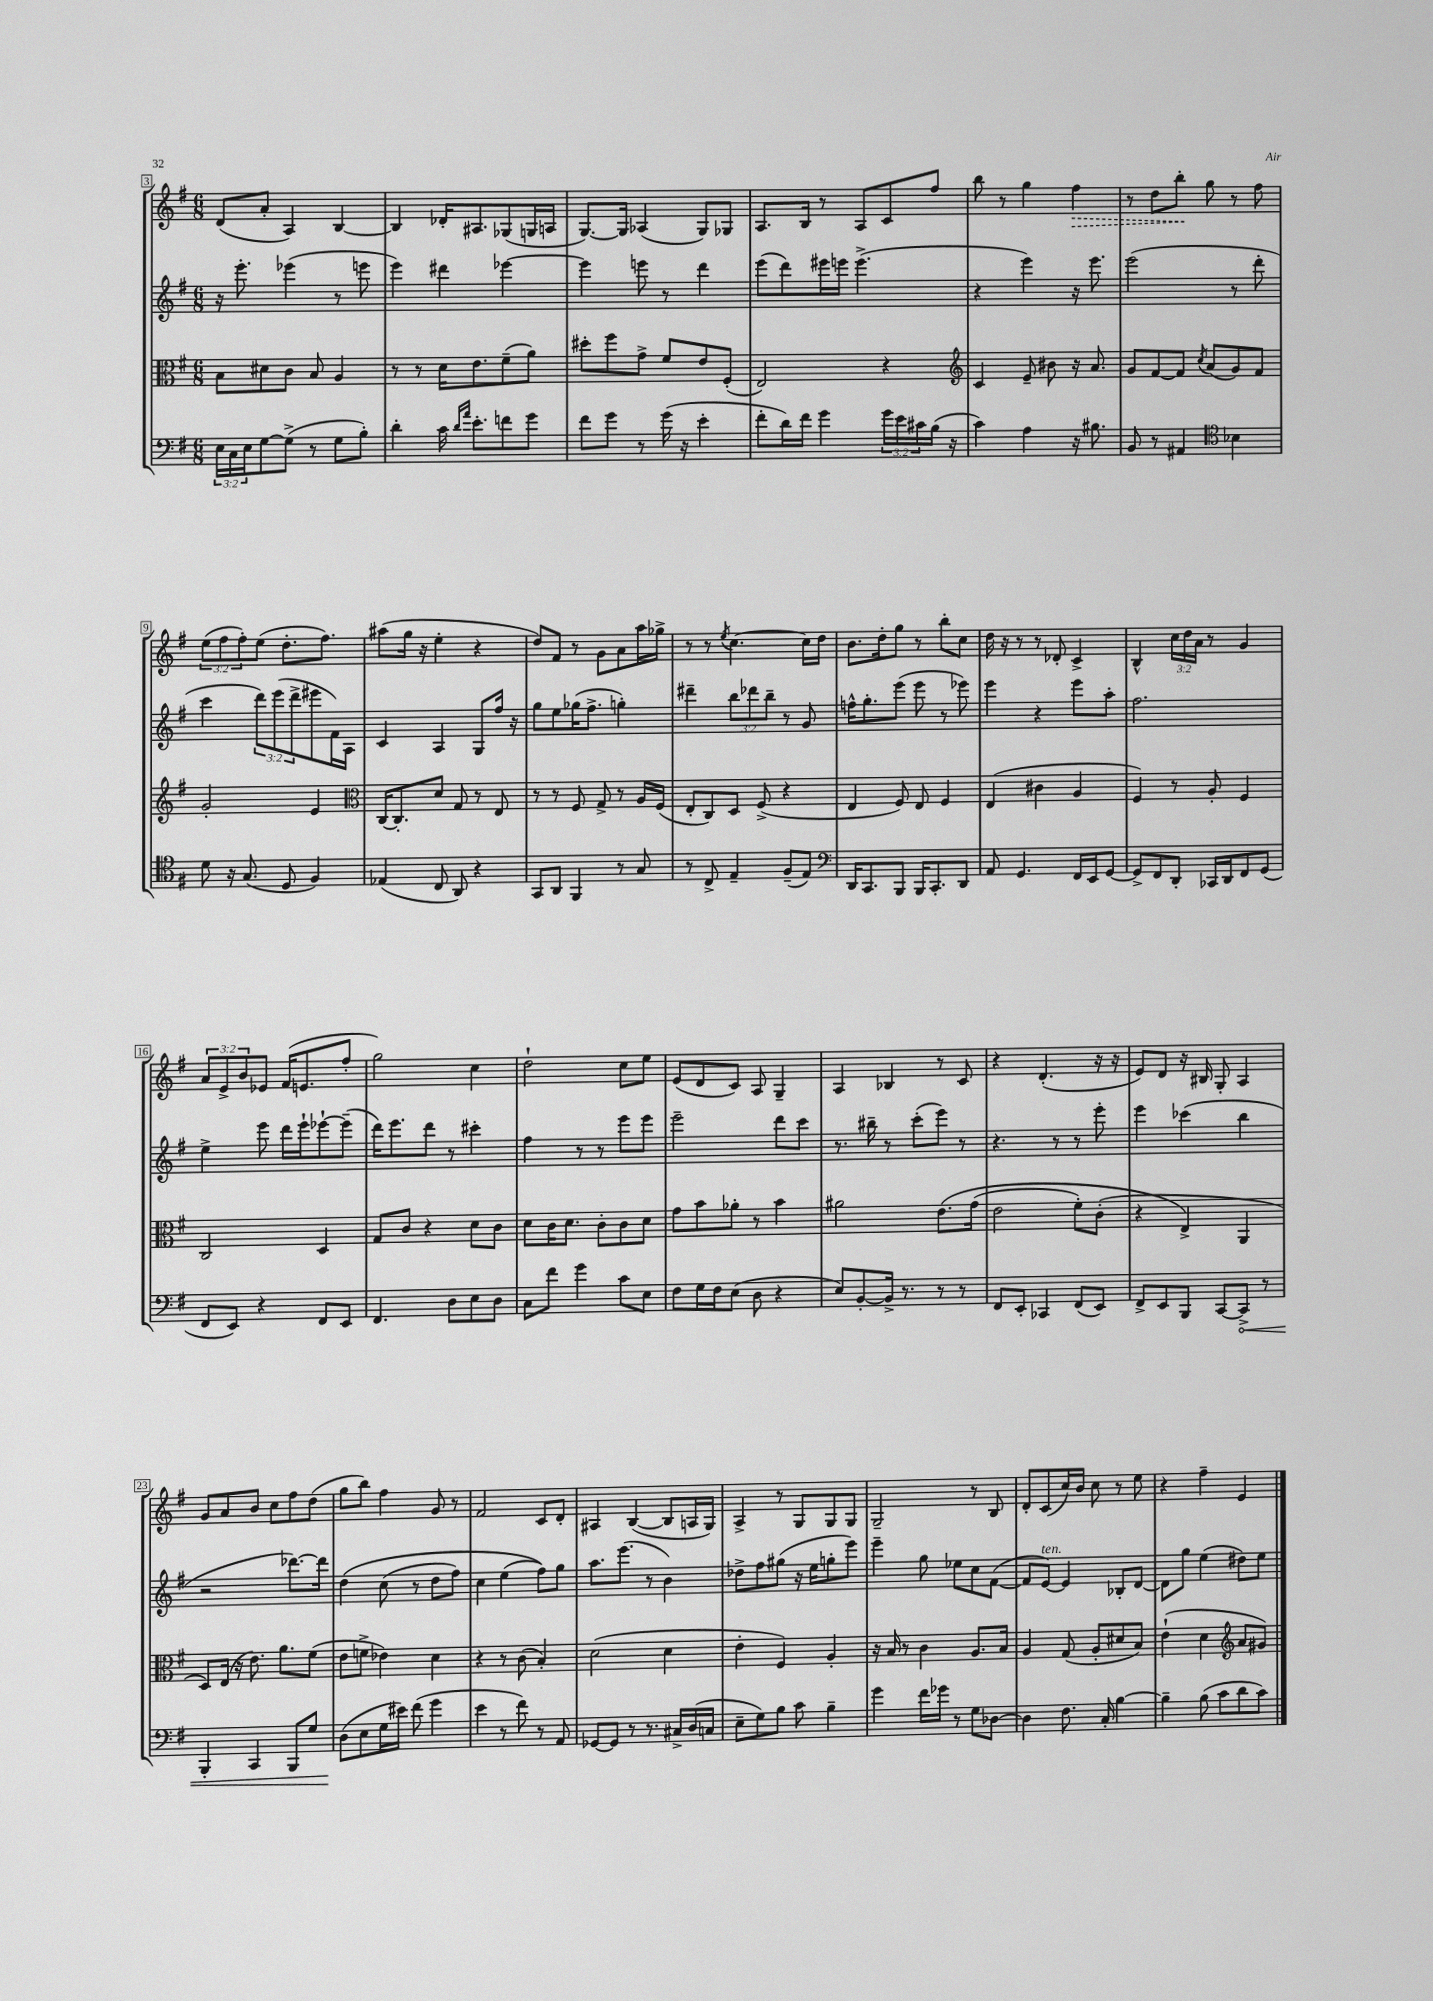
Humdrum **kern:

**kern	**kern	**kern	**kern
*staff4	*staff3	*staff2	*staff1
*clefF4	*clefC3	*clefG2	*clefG2
*k[f#]	*k[f#]	*k[f#]	*k[f#]
*M6/8	*M6/8	*M6/8	*M6/8
24E	8B	16r	(8d
24C	.	.	.
.	.	8.eee'	.
24E	.	.	.
[8G	8d#	.	8a'
(8G^]	8c	(4eee-	4A)
8r	8B	.	.
8G	4A	8r	[4B
8B')	.	8eee	.
=	=	=	=
4d'	8r	4eee)	4B]
.	8r	.	.
16c	16d	4ddd#	16d-'
16qqd	.	.	.
16qqa	.	.	.
8.e'	8.e	.	8.A#
8f	(8f#~	[4eee-	(8G-
8g	8a)	.	16G
.	.	.	16A
=	=	=	=
8f#	8dd#'	4eee-]	[8.G)
8g	8ff#	.	.
.	.	.	16G]
8r	8g^	8eee	(4A-
(16g	8f#	8r	.
16r	.	.	.
4e'	8e	4ddd	8G)
.	(8F#'	.	8G-
=	=	=	=
8f#'	2E)	(8eee	8.A
16d)	.	8ddd)	.
16f#	.	.	16B
4g	.	16eee#	8r
.	.	16eee	.
.	.	(4.eee^	8A
24g	4r	.	8c
24e	.	.	.
24c#	.	.	.
(16B	.	.	8ff#
16r	.	.	.
=	=	=	=
*	*clefG2	*	*
4c)	4c	4r	8bb
.	.	.	8r
4A	8e~	4eee)	4gg
.	8b#	.	.
16r	16r	16r	4ff#
8.B#	8.a	8.eee	.
=	=	=	=
8BB	8g	(2eee	8r
8r	[8f#	.	8dd
4AA#	8f#]	.	8bb'
.	8qcc	.	.
.	(8a	.	8gg
*clefC4	*	*	*
4B-	8g)	8r	8r
.	8f#	8ddd'	8ff#
=	=	=	=
8d	2g'	4ccc	(12ee
.	.	.	12ff#
16r	.	.	.
.	.	.	12ff#')
(8.G	.	.	.
.	.	12ddd)	(8ee
.	.	(12eee	.
8D	.	.	8.dd'
.	.	12ddd^	.
4F#)	4e	8eee#	.
.	.	.	8.ff#)
.	.	16f#)	.
.	.	16A	.
=	=	=	=
*	*clefC3	*	*
(4E-	[16C	4c	(8aa#
.	8.C']	.	.
.	.	.	16gg
.	.	.	16r
8C	8d	4A	4ee'
8AA)	8G	.	.
4r	8r	8G	4r
.	8E	16ff#	.
.	.	16r	.
=	=	=	=
8GG	8r	8gg	8dd)
8AA	8r	8ee	8f#
4FF#	8F#	(16gg-	8r
.	.	8.ff#^	.
.	8G^	.	8g
8r	8r	4gg')	8a
8G	16A	.	16aa
.	(16F#	.	16gg-^
=	=	=	=
8r	8E'	4ddd#~	8r
8C^	8C)	.	8r
.	.	.	8qee
4E~	8D	12bb	[4.cc
.	.	12ddd-	.
.	(8F#^	.	.
.	.	12bb~	.
(8F#~	4r	8r	.
8E)	.	8g	16cc]
.	.	.	16dd
=	=	=	=
*clefF4	*	*	*
16DD	4E	16ff^^	8.b
8.CC	.	8.gg'	.
.	.	.	16dd'
8BBB	8F#)	(8eee	8gg
16BBB	8E	8eee	8r
8.CC'	.	.	.
.	4F#	8r	8bb'
8DD	.	8eee-)	8cc
=	=	=	=
8AA	(4E	4eee	16dd
.	.	.	16r
4.GG	.	.	8r
.	4c#	4r	8r
.	.	.	8d-'
16FF#	4A	8eee	4c^
16EE	.	.	.
[8GG	.	8aa'	.
=	=	=	=
8GG^]	4F#)	2.ff#	4B^^
8FF#	.	.	.
8DD'	8r	.	24cc
.	.	.	24dd
.	.	.	24a
16CC-	8A'	.	8r
16DD	.	.	.
8FF#	4F#	.	4g
(8GG	.	.	.
=	=	=	=
8FF#	2C	4ee^	12a
.	.	.	12e^
8EE)	.	.	.
.	.	.	12b
4r	.	8eee	8e-
.	.	16ddd	(16f#
.	.	16eee`	8.e
8FF#	4D	[8eee-`	.
8EE	.	(8eee-~]	8ff#'
=	=	=	=
4.FF#	8G	16ddd)	2gg)
.	.	8.eee	.
.	8c	.	.
.	4r	8ddd	.
8D	.	8r	.
8E	8d	4ccc#'	4cc
8D	8c	.	.
=	=	=	=
8C	8d	4ff#	2dd`
8f#	16c	.	.
.	8.d	.	.
4g	.	8r	.
.	8c'	8r	.
8c	8c	8eee	8cc
8E	8d	8eee	8ee
=	=	=	=
8F#	8g	2eee~	(8e
16G	8b	.	8d
16F#	.	.	.
(8E	8a-'	.	8c)
8D	8r	.	8A
4r	4b	8ddd	4G~
.	.	8ccc	.
=	=	=	=
8E)	2a#	8.r	4A
[8BB'	.	.	.
.	.	16bb#~	.
16BB^]	.	8r	4B-
8.r	.	.	.
.	.	(8ccc'	.
8r	&(8.e	8eee)	8r
8r	.	8r	8c
.	(16g	.	.
=	=	=	=
8FF#	2e	4.r	4r
8EE'	.	.	.
4CC-	.	.	(4.d'
.	.	8r	.
(8FF#	8f#')	8r	.
8EE)	(8c'	8eee'	16r
.	.	.	16r
=	=	=	=
8FF#^	4r	4eee	8e)
8EE	.	.	8d
8BBB	4E^&)	(4ccc-	16r
.	.	.	16B#
[8CC	.	.	8G'
8CC^]	4AA	4bb	4A
8r	.	.	.
=	=	=	=
4BBB'	8D)	2r	8g
.	(16E	.	8a
.	16r	.	.
4CC	8.e)	.	8b
.	.	.	8cc
.	8.a	.	.
8BBB	.	[8.ddd-)	8ff#
8G	(8f#	.	(8dd
.	.	16ddd-]	.
=	=	=	=
(8D	8e	&(4dd	8gg
8E	8f^	.	8bb)
16G	4e-)	(8cc	4ff#
16e#)	.	.	.
(8f#	.	8r	.
4g	4d	8dd	8g
.	.	8ff#)	8r
=	=	=	=
4e	4r	4cc	2f#
8r	8r	(4ee	.
8f#)	(8c	.	.
8r	4B')	8ff#)&)	8c
8AA	.	8gg	8d'
=	=	=	=
[8GG-	(2d	8.aa	4A#
8GG-]	.	.	.
.	.	(8.eee	.
8r	.	.	([4B
8.r	.	8r	.
.	4d	4b)	8B]
16C#^	.	.	.
(16D	.	.	16A
16C	.	.	16G)
=	=	=	=
8E~	4e'	8dd-^	4A^
8G)	.	8ff#	.
8B	4F#)	(8gg#	8r
8c	.	16r	8G
.	.	16ee	.
4B~	4A'	8gg'	8G
.	.	8eee)	8G
=	=	=	=
4g	16r	4eee~	2G~
.	16B	.	.
.	8r	.	.
16f#	4c	8gg	.
16g-	.	.	.
8r	.	8ee-	.
8G	8.A	8cc	8r
[8D-	.	([8f#	8B
.	16B	.	.
=	=	=	=
4D-]	4A	8f#]	8d'
.	.	[8e)	(8c
8.F#	(8G	4e]	16cc)
.	.	.	16b
.	8A'	.	8cc
16C'	.	.	.
[4B	8d#	8B-'	8r
.	8B)	[8d	8ee
=	=	=	=
4B~]	(4e`	8d]	4r
.	.	8gg	.
(8B	4d	(4ee	4ff#~
8c	.	.	.
*	*clefG2	*	*
8d	8a	8dd#)	4e
8c)	8g#)	8ee	.
==	==	==	==
*-	*-	*-	*-
